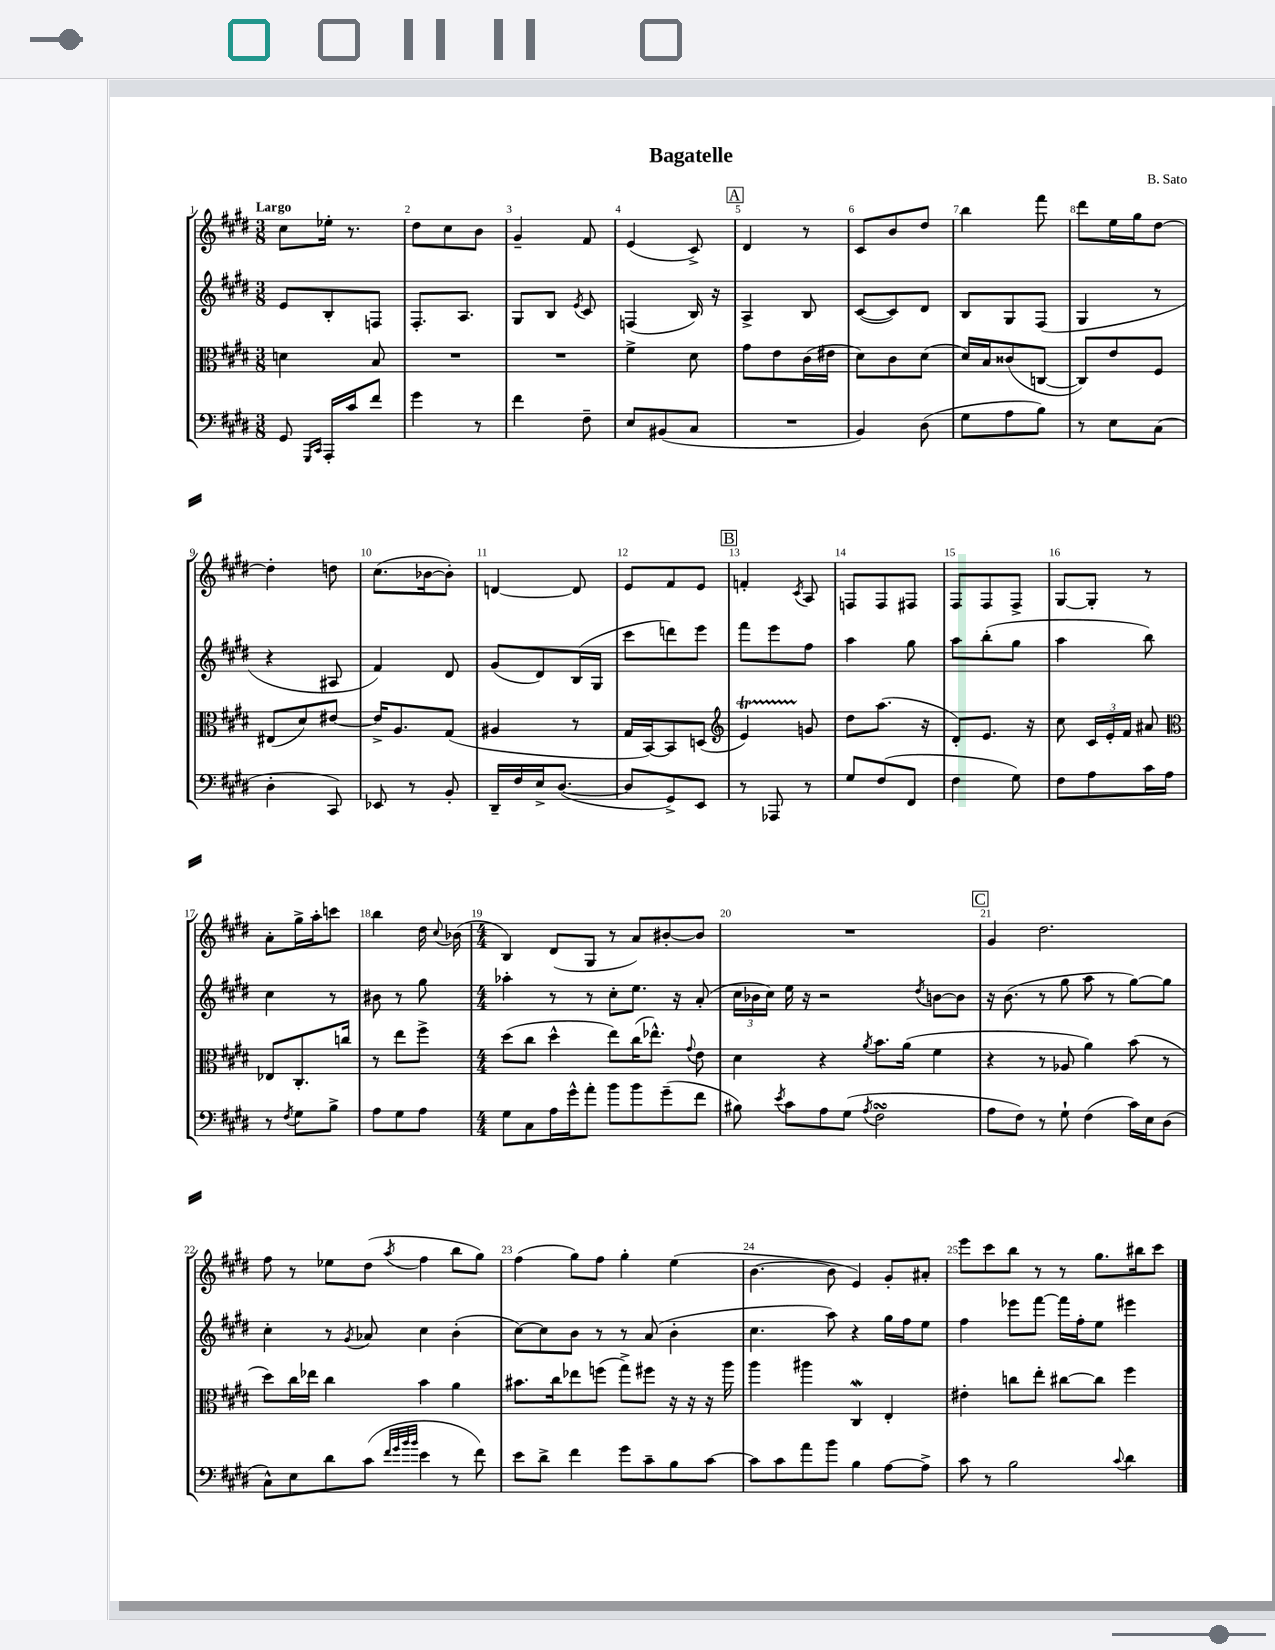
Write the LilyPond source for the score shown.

\header { title = "Bagatelle" composer = "B. Sato" }
<<
\new StaffGroup <<
\new Staff = "s0" {
    \clef treble \key e \major \numericTimeSignature \time 3/8 \tempo "Largo"
    \autoBeamOff cis''8[ ees''16]-. r8. |
    dis''8[ cis''8 b'8] |
    gis'4-- fis'8 |
    e'4( cis'8->) |
    \mark \markup { \box "A" } dis'4 r8 |
    cis'8[ b'8 dis''8] |
    b''4 fis'''8 |
    dis'''8[ e''16 gis''16 dis''8]~ |
    dis''4-. d''8 |
    cis''8.[( bes'16~ bes'8]-.) |
    d'4~ d'8 |
    e'8[ fis'8 e'8] |
    \mark \markup { \box "B" } f'4-. \acciaccatura { cis'8 } a8 |
    f8[ f8 fis8] |
    fis8[ fis8 fis8]-> |
    gis8[~ gis8]-. r8 |
    a'8[-. gis''16-> a''16-. c'''8] |
    b''4 dis''16 \appoggiatura { cis''8 } bes'16( |
    \numericTimeSignature \time 4/4 b4) dis'8[( gis8] r8 a'8[) bis'8~-. bis'8] |
    R1 |
    \mark \markup { \box "C" } gis'4 dis''2. |
    fis''8 r8 ees''8[ dis''8]( \acciaccatura { a''8 } fis''4 b''8[ gis''8]) |
    fis''4( gis''8[) fis''8] gis''4-. e''4( |
    b'4.~ b'8 e'4) gis'8[-. ais'8]-. |
    e'''8[ cis'''8 b''8] r8 r8 gis''8.[ bis''16 cis'''8] \bar "|." |
}
\new Staff = "s1" {
    \clef treble \key e \major \numericTimeSignature \time 3/8
    \autoBeamOff e'8[ b8-. f8] |
    fis8.[-. a8.] |
    gis8[ b8] \acciaccatura { e'8 } cis'8 |
    f4( b16) r16 |
    \mark \markup { \box "A" } a4-> b8 |
    cis'8[~( cis'8) dis'8] |
    b8[ gis8 fis8]( |
    gis4 r8 |
    r4 ais8 |
    fis'4) dis'8 |
    gis'8[( dis'8) b16( gis16] |
    cis'''8[ d'''8) e'''8] |
    \mark \markup { \box "B" } fis'''8[ e'''8 fis''8] |
    a''4 gis''8 |
    a''8[ b''8-.( gis''8] |
    a''4 b''8) |
    cis''4 r8 |
    bis'8 r8 gis''8 |
    \numericTimeSignature \time 4/4 aes''4-. r8 r8 cis''8[-. e''8.] r16 a'8-.( |
    \tuplet 3/2 { cis''16[ bes'16 cis''16]) } e''16 r16 r2 \acciaccatura { dis''8 } b'8[~ b'8] |
    \mark \markup { \box "C" } r16 b'8.( r8 gis''8 a''8 r8 gis''8[~) gis''8] |
    cis''4-. r8 \acciaccatura { gis'8 } aes'8 cis''4 b'4-.( |
    cis''8[~) cis''8 b'8] r8 r8 a'8( b'4-. |
    cis''4. a''8) r4 gis''16[ fis''16 e''8] |
    fis''4 ees'''8[ fis'''8]~ fis'''16[ fis''16-. e''8] eis'''4 \bar "|." |
}
\new Staff = "s2" {
    \clef alto \key e \major \numericTimeSignature \time 3/8
    \autoBeamOff d'4 b8 |
    R4. |
    R4. |
    fis'4-> dis'8 |
    \mark \markup { \box "A" } gis'8[ e'8 cis'16( eis'16] |
    dis'8[) cis'8 dis'8]( |
    dis'16[) b16 cisis'8( c8]~ |
    c8[) e'8 fis8] |
    eis8[( dis'8) eis'8]~ |
    eis'16[-> a8. gis8]( |
    ais4 r8 |
    gis16[ b,16~) b,8 d8]( |
    \mark \markup { \box "B" } \clef treble e'4\startTrillSpan) g'8\stopTrillSpan |
    dis''8[ a''8.]( r16 |
    dis'8[-.) e'8.] r16 |
    cis''8 \tuplet 3/2 { cis'16[ e'16-. fis'16] } ais'8 |
    \clef alto ees8[ cis8.-. c''16] |
    r8 e''8[ fis''8]-> |
    \numericTimeSignature \time 4/4 dis''8[( cis''8] dis''4-^ e''8[) cis''16( ees''8.]-^) \appoggiatura { gis'8 } e'8 |
    dis'4 r4 \acciaccatura { a'8 } b'8.[ a'16]( fis'4 |
    \mark \markup { \box "C" } r4 r8 aes8 a'4) b'8( r8 |
    dis''8[) cis''16 ees''16] cis''4 b'4 a'4 |
    bis'8.[ cis''16 ees''8 f''8]( gis''8[->) fis''8] r16 r16 r16 a''16 |
    a''4 ais''4 cis4\mordent e4-. |
    eis'4-. c''8[ e''8]-. cis''8[~ cis''8] fis''4 \bar "|." |
}
\new Staff = "s3" {
    \clef bass \key e \major \numericTimeSignature \time 3/8
    \autoBeamOff gis,8 \grace { gis,,16[ cis,16] } a,,16[-. cis'16 fis'8] |
    gis'4 r8 |
    fis'4 fis8-- |
    e8[ bis,8( cis8] |
    \mark \markup { \box "A" } R4. |
    b,4) dis8( |
    gis8[ a8 b8]) |
    r8 e8[ cis8]( |
    dis4-. cis,8) |
    ees,8 r8 b,8-. |
    dis,16[-- fis16 e16-> dis8.]~( |
    dis8[ gis,8->) e,8] |
    \mark \markup { \box "B" } r8 aes,,8 r8 |
    gis8[ fis8( fis,8] |
    fis4 gis8) |
    fis8[ a8 cis'16 a16] |
    r8 \acciaccatura { fis8 } gis8[ b8]-> |
    a8[ gis8 a8] |
    \numericTimeSignature \time 4/4 gis8[ cis8 a16 gis'16-^ a'8]-. b'8[ b'8 gis'8--( fis'8] |
    bis8) \acciaccatura { e'8 } cis'8[ a8 gis8]( \acciaccatura { a8 } fis2\turn |
    \mark \markup { \box "C" } a8[ fis8]) r8 gis8-! fis4( cis'16[) e16 dis8]( |
    cis8[-^) e8 dis'8 cis'8]( \grace { fis'32[ gis'32 b'32 b'32] } e'4 r8 fis'8) |
    e'8[ dis'8]-> fis'4 gis'8[ cis'8-- b8 cis'8]~ |
    cis'8[ cis'8 a'8 b'8] b4 a8[~ a8]-> |
    cis'8 r8 b2 \appoggiatura { cis'8 } dis'4 \bar "|." |
}
>>
>>
\layout { \context { \Score \override BarNumber.break-visibility = ##(#f #t #t) barNumberVisibility = #all-bar-numbers-visible } }
